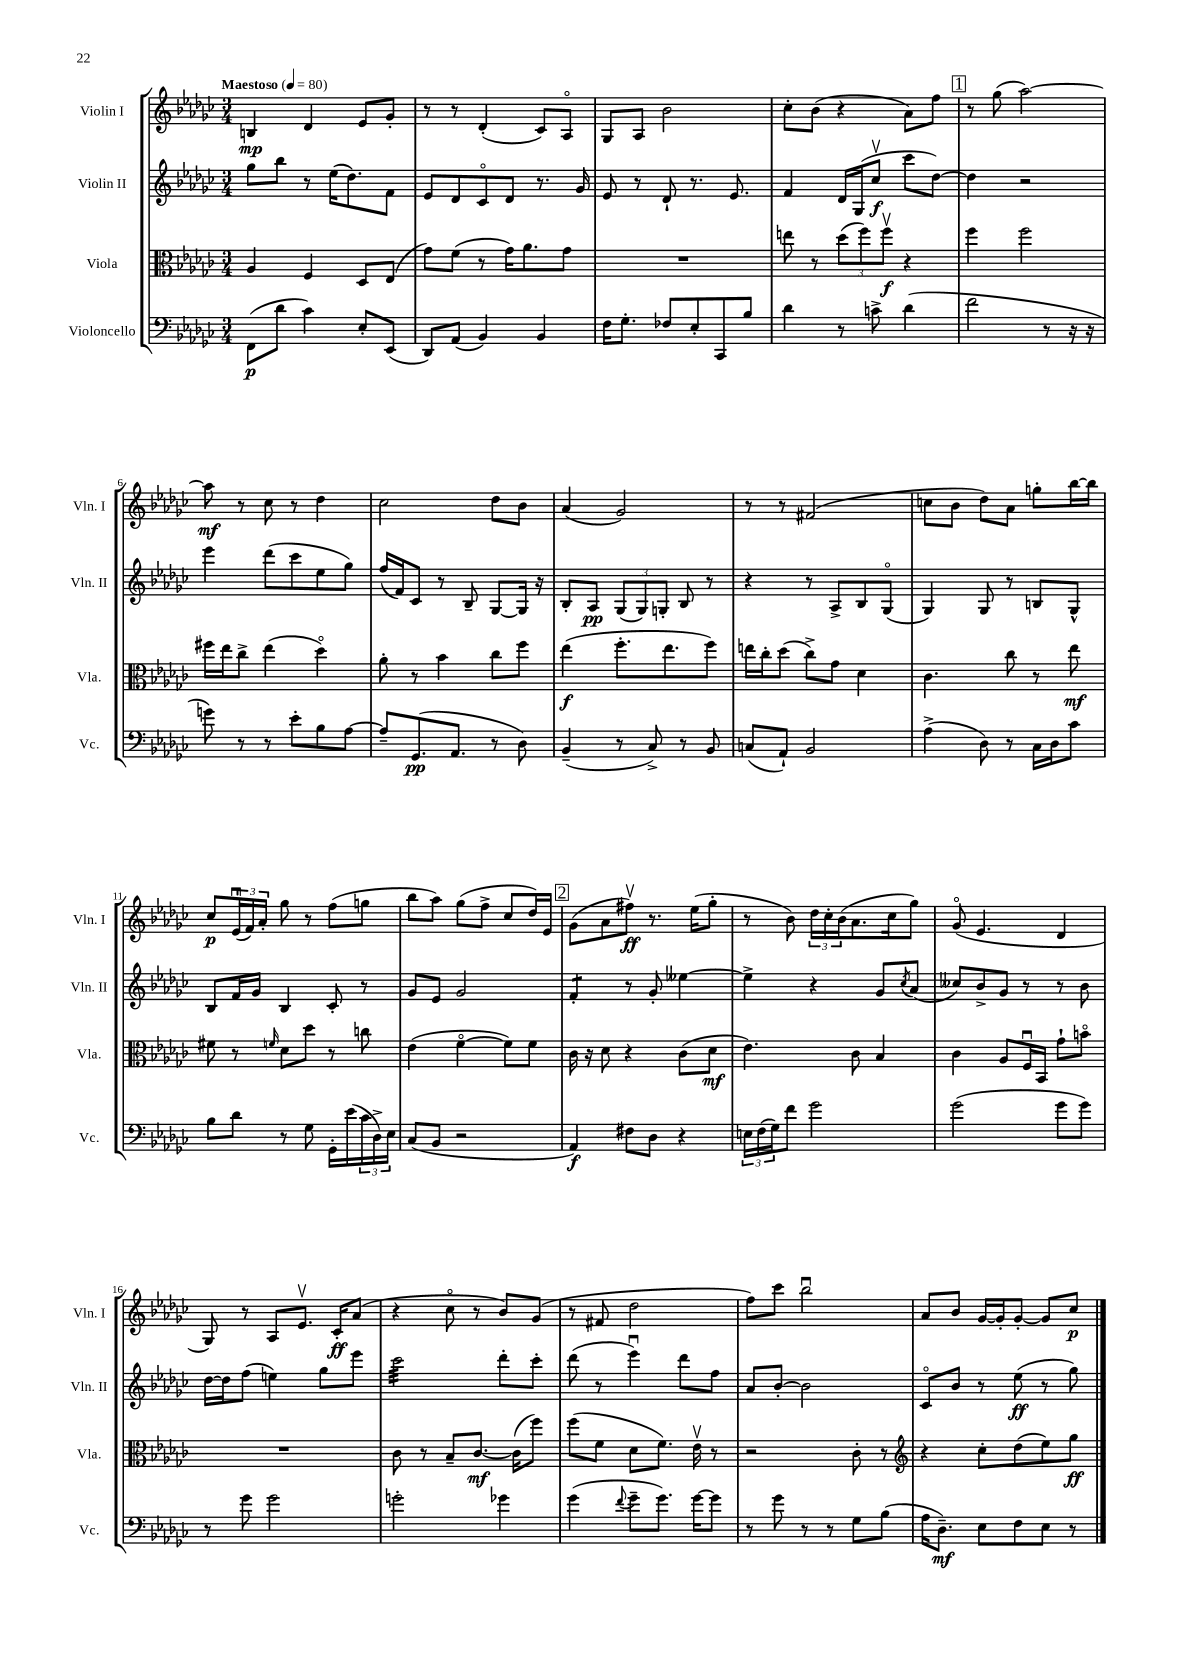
<<
\new StaffGroup <<
\new Staff = "s0" \with { instrumentName = "Violin I" shortInstrumentName = "Vln. I" } {
    \clef treble \key ges \major \numericTimeSignature \time 3/4 \tempo "Maestoso" 4 = 80
    b4\mp des'4 ees'8 ges'8-. |
    r8 r8 des'4-.( ces'8) aes8\flageolet |
    ges8 aes8 bes'2 |
    ces''8-. bes'8( r4 aes'8) f''8 |
    \mark \markup { \box "1" } r8 ges''8( aes''2~) |
    aes''8\mf r8 ces''8 r8 des''4 |
    ces''2 des''8 bes'8 |
    aes'4( ges'2) |
    r8 r8 fis'2( |
    c''8 bes'8 des''8) aes'8 g''8-. bes''16~ bes''16 |
    ces''8\p \tuplet 3/2 { ees'16\downbow( f'16) aes'16-. } ges''8 r8 f''8( g''8 |
    bes''8 aes''8) ges''8( f''8-> ces''8 des''16) ees'16 |
    \mark \markup { \box "2" } ges'8( aes'8 fis''8\upbow\ff) r8. ees''16( ges''8-. |
    r8 bes'8) \tuplet 3/2 { des''16 ces''16-. bes'16( } aes'8. ces''16 ges''8) |
    ges'8\flageolet( ees'4. des'4 |
    ges8) r8 aes8 ees'8.\upbow ces'16-.\ff aes'8( |
    r4 ces''8\flageolet r8 bes'8) ges'8( |
    r8 fis'8 des''2 |
    f''8) ces'''8 bes''2\downbow |
    aes'8 bes'8 ges'16~ ges'16-. ges'8~-. ges'8 ces''8\p \bar "|." |
}
\new Staff = "s1" \with { instrumentName = "Violin II" shortInstrumentName = "Vln. II" } {
    \clef treble \key ges \major \numericTimeSignature \time 3/4
    ges''8 bes''8 r8 ees''16( des''8.) f'8 |
    ees'8 des'8 ces'8\flageolet des'8 r8. ges'16 |
    ees'8 r8 des'8-! r8. ees'8. |
    f'4 des'16 ges16( ces''8\upbow\f ces'''8 des''8~) |
    \mark \markup { \box "1" } des''4 r2 |
    ees'''4 des'''8( ces'''8 ees''8 ges''8) |
    f''16( f'16) ces'8 r8 bes8-- ges8~ ges16 r16 |
    bes8-. aes8\pp \tuplet 3/2 { ges8( ges8) g8-. } bes8 r8 |
    r4 r8 aes8-> bes8 ges8\flageolet( |
    ges4) ges8 r8 b8 ges8-^ |
    bes8 f'16 ges'16 bes4 ces'8-. r8 |
    ges'8 ees'8 ges'2 |
    \mark \markup { \box "2" } f'4:8-. r8 ges'8-. eeses''4~ |
    eeses''4-> r4 ges'8 \acciaccatura { ces''8 } aes'8( |
    ceses''8) bes'8-> ges'8 r8 r8 bes'8 |
    des''16~ des''16 f''8( e''4) ges''8 ees'''8 |
    ces'''2:32 des'''8-. ces'''8-. |
    des'''8( r8 ees'''4\downbow) des'''8 f''8 |
    aes'8 bes'8~-. bes'2 |
    ces'8\flageolet bes'8 r8 ees''8\ff( r8 ges''8) \bar "|." |
}
\new Staff = "s2" \with { instrumentName = "Viola" shortInstrumentName = "Vla." } {
    \clef alto \key ges \major \numericTimeSignature \time 3/4
    aes4 f4 des8 ees8( |
    ges'8) f'8( r8 ges'16) aes'8. ges'8 |
    R2. |
    e''8 r8 \tuplet 3/2 { des''8( f''8) f''8\upbow\f } r4 |
    \mark \markup { \box "1" } f''4 f''2 |
    fis''16 ees''16 ces''8-> ees''4( des''4\flageolet) |
    aes'8-. r8 bes'4 ces''8 f''8 |
    ees''4\f( f''8.-. ees''8. f''8) |
    e''16 ces''16-. des''8( ces''8->) ges'8 des'4 |
    ces'4. ces''8 r8 ees''8\mf |
    fis'8 r8 \grace { f'16 } des'8 des''8 r8 c''8 |
    ees'4( f'4~\flageolet f'8) f'8 |
    \mark \markup { \box "2" } ces'16 r16 des'8 r4 ces'8( des'8\mf |
    ees'4.) ces'8 bes4 |
    ces'4 aes8 f16\downbow bes,16 ges'8-! b'8\flageolet |
    R2. |
    ces'8 r8 bes8-- ces'8.~\mf ces'16( f''8) |
    f''8( f'8 des'8 f'8.) ees'16\upbow r8 |
    r2 ces'8-. r8 |
    \clef treble r4 ces''8-. des''8( ees''8) ges''8\ff \bar "|." |
}
\new Staff = "s3" \with { instrumentName = "Violoncello" shortInstrumentName = "Vc." } {
    \clef bass \key ges \major \numericTimeSignature \time 3/4
    f,8\p( des'8 ces'4) ees8-. ees,8( |
    des,8) aes,8( bes,4) bes,4 |
    f16 ges8.-. fes8 ees8-. ces,8 bes8 |
    des'4 r8 c'8-> des'4( |
    \mark \markup { \box "1" } f'2 r8 r16 r16 |
    g'8) r8 r8 ees'8-. bes8 aes8~ |
    aes8-- ges,8.\pp( aes,8. r8 des8) |
    bes,4--( r8 ces8->) r8 bes,8 |
    c8( aes,8-!) bes,2 |
    aes4->( des8) r8 ces16 des16 ces'8 |
    bes8 des'8 r8 ges8 ges,16-. ees'16( \tuplet 3/2 { ces'16 des16->) ees16 } |
    ces8( bes,8 r2 |
    \mark \markup { \box "2" } aes,4\f) fis8 des8 r4 |
    \tuplet 3/2 { e16 f16( ges16) } f'8 ges'2 |
    ges'2( ges'8 ges'8) |
    r8 ges'8 ges'2 |
    g'2-. ges'4 |
    ges'4( \appoggiatura { f'8 } ges'8-- ges'8.) ges'16~ ges'8 |
    r8 ges'8 r8 r8 ges8 bes8( |
    aes16 des8.--\mf) ees8 f8 ees8 r8 \bar "|." |
}
>>
>>
